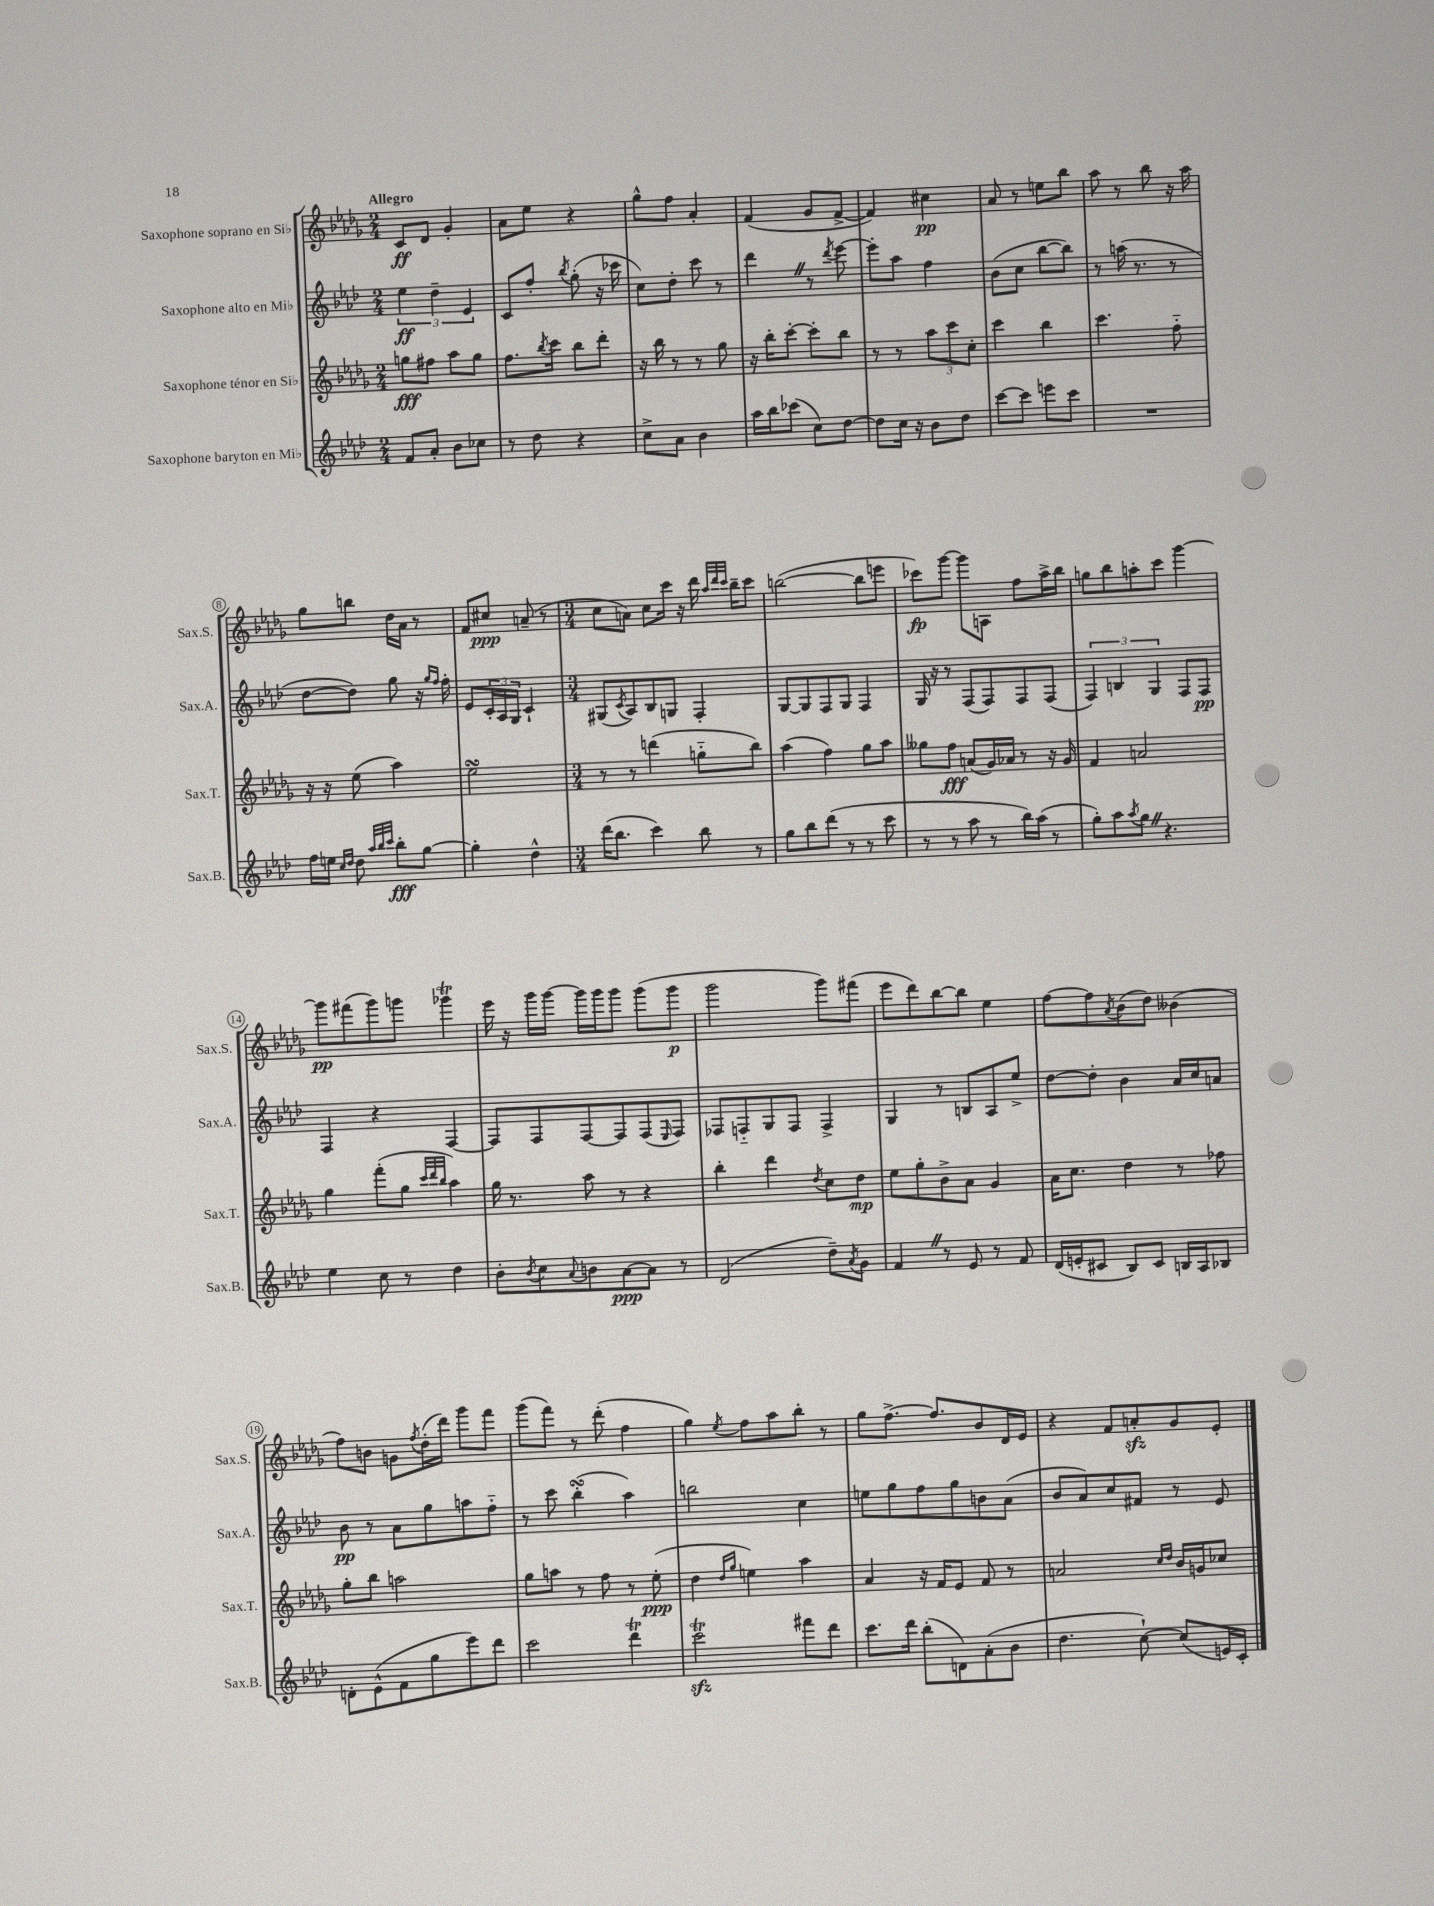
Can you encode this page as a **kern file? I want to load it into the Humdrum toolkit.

**kern	**dynam	**kern	**dynam	**kern	**dynam	**kern	**dynam
*part4	*part4	*part3	*part3	*part2	*part2	*part1	*part1
*staff4	*staff4	*staff3	*staff3	*staff2	*staff2	*staff1	*staff1
*I"Saxophone baryton en Mi♭	*	*I"Saxophone ténor en Si♭	*	*I"Saxophone alto en Mi♭	*	*I"Saxophone soprano en Si♭	*
*I'Sax.B.	*	*I'Sax.T.	*	*I'Sax.A.	*	*I'Sax.S.	*
*clefG2	*	*clefG2	*	*clefG2	*	*clefG2	*
*k[b-e-a-d-]	*	*k[b-e-a-d-g-]	*	*k[b-e-a-d-]	*	*k[b-e-a-d-g-]	*
*M2/4	*	*M2/4	*	*M2/4	*	*M2/4	*
=1	=1	=1	=1	=1	=1	=1	=1
!	!	!	!	!	!	!LO:TX:a:B:t=Allegro	!
8f/L	.	8ggn\L	fff	6ee-\	ff	8c/L	ff
8a-'/J	.	8ff#X\J	.	.	.	8d-/J	.
.	.	.	.	6dd-~\	.	.	.
8b-\L	.	8aa-\L	.	.	.	4g-'/	.
.	.	.	.	6e-/	.	.	.
8cc-X\J	.	8gg\J	.	.	.	.	.
=2	=2	=2	=2	=2	=2	=2	=2
8r	.	8.ff\L	.	8c/L	.	8a-\L	.
8dd-\	.	.	.	8ff'/J	.	8ee-\J	.
.	.	8qbb-/	.	.	.	.	.
.	.	16ccc\Jk	.	.	.	.	.
.	.	.	.	8qbb-/	.	.	.
4r	.	8bb-\L	.	(8gg'\	.	4r	.
.	.	8ddd-'\J	.	16r	.	.	.
.	.	.	.	16ccc-X\	.	.	.
=3	=3	=3	=3	=3	=3	=3	=3
8cc^\L	.	16r	.	8cc\L)	.	8gg-^^\L	.
.	.	16bb-\	.	.	.	.	.
8a-\J	.	8r	.	8dd-'\J	.	8ff\J	.
4b-\	.	8r	.	8ccc\	.	4a-'/	.
.	.	8gg-\	.	8r	.	.	.
=4	=4	=4	=4	=4	=4	=4	=4
16aa-\LL	.	16r	.	4ddd-Z\	.	(4f/	.
16bb-\J	.	16bb-'\KL	.	.	.	.	.
(8ccc-X\J	.	[8ccc'\J	.	.	.	.	.
8cc\L)	.	8ccc'\L]	.	8r	.	8g-/L	.
.	.	.	.	8qddd-/	.	.	.
[8dd-\J	.	8bb-\J	.	[8eee-\	.	[8f^/J	.
=5	=5	=5	=5	=5	=5	=5	=5
8dd-\L]	.	8r	.	8eee-'\L]	.	4f/])	.
16cc\Jk	.	8r	.	8aa-\J	.	.	.
16r	.	.	.	.	.	.	.
8b-\L	.	12aa-\L	.	4ff\	.	4cc#X\	pp
.	.	12ccc\	.	.	.	.	.
8dd-\J	.	.	.	.	.	.	.
.	.	12cc'\J	.	.	.	.	.
=6	=6	=6	=6	=6	=6	=6	=6
[8ccc\L	.	4ccc\	.	(8b-\L	.	8a-/	.
8ccc\J]	.	.	.	8cc\J	.	8r	.
8eeen\L	.	4bb-\	.	[8bb-\L	.	8een\L	.
8ccc\J	.	.	.	8bb-\J])	.	8bb-\J	.
=7	=7	=7	=7	=7	=7	=7	=7
2r	.	4.ccc\	.	8r	.	8aa-\	.
.	.	.	.	(16aan\	.	8r	.
.	.	.	.	8.r	.	.	.
.	.	.	.	.	.	8bb-\	.
.	.	8ff\	.	8r	.	16r	.
.	.	.	.	.	.	16aa-\	.
!!LO:LB:g=z
=8	=8	=8	=8	=8	=8	=8	=8
16ff\LL	.	16r	.	[8dd-\L	.	8gg-\L	.
16een\JJ	.	16r	.	.	.	.	.
16qqcc/LL	.	.	.	.	.	.	.
16qqdd-/JJ	.	.	.	.	.	.	.
8dd-\	.	(8ee-\	.	8dd-\J])	.	8bbn\J	.
32qqaa-/LLL	.	.	.	.	.	.	.
32qqbb-/	.	.	.	.	.	.	.
32qqccc/JJJ	.	.	.	.	.	.	.
8bb-'\L	fff	4aa-\)	.	8gg\	.	16dd-\LL	.
.	.	.	.	.	.	16a-\JJ	.
[8gg\J	.	.	.	16r	.	8r	.
.	.	.	.	16qqgg/LL	.	.	.
.	.	.	.	16qqff/JJ	.	.	.
.	.	.	.	16ff'\	.	.	.
=9	=9	=9	=9	=9	=9	=9	=9
4gg'\]	.	2ee-sSSS\	.	8e-/L	.	8f/L	.
.	.	.	.	24c'/L	.	8cc#X/J	ppp
.	.	.	.	24A-/	.	.	.
.	.	.	.	24G/JJ	.	.	.
4dd-^^\	.	.	.	4c`/	.	(8an~/	.
.	.	.	.	.	.	8r	.
=10	=10	=10	=10	=10	=10	=10	=10
*M3/4	*	*M3/4	*	*M3/4	*	*M3/4	*
(16ddd-\KL	.	8r	.	(8G#X/L	.	8cc\L	.
8.bb-\J	.	.	.	.	.	.	.
.	.	.	.	8qc/	.	.	.
.	.	8r	.	8A-/)	.	8an\J)	.
4ccc\)	.	(4dddn\	.	8B-/	.	8cc\L	.
.	.	.	.	8Gn/J	.	16ccc\Jk	.
.	.	.	.	.	.	16r	.
8bb-\	.	8ggn\L	.	4F'/	.	16ddd-\	.
.	.	.	.	.	.	32qqaa-/LLL	.
.	.	.	.	.	.	32qqddd-/	.
.	.	.	.	.	.	32qqccc/JJJ	.
.	.	.	.	.	.	16bb-~\KL	.
8r	.	8bb-\J)	.	.	.	8ccc\J	.
=11	=11	=11	=11	=11	=11	=11	=11
8gg\L	.	(4aa-\	.	[8G/L	.	([2bbn\	.
8bb-\	.	.	.	8G/]	.	.	.
(8ddd-\J	.	4ff\)	.	8F/	.	.	.
8r	.	.	.	8G/J	.	.	.
8r	.	8gg-\L	.	4F/	.	8bb\L]	.
8ccc\	.	8aa-\J	.	.	.	8eeen\J	.
=12	=12	=12	=12	=12	=12	=12	=12
8r	.	8gg--X\L	.	16G/	.	8ccc-X\L)	fp
.	.	.	.	16r	.	.	.
8r	.	8ff\J	fff	8r	.	[8ggg-\J	.
8aa-\	.	(8an/L	.	(8F/L	.	8ggg-\L]	.
8r	.	16g-/L)	.	8F/)	.	8An\J	.
.	.	16a-X/JJ	.	.	.	.	.
16bb-\LL)	.	8r	.	8F/	.	8ff\L	.
(16aa-\JJ	.	.	.	.	.	.	.
8r	.	16r	.	(8F/J	.	16aa-^\L	.
.	.	16g-/	.	.	.	16bb-\JJ	.
=13	=13	=13	=13	=13	=13	=13	=13
8gg'\L)	.	4f/	.	6F/)	.	8ggn\L	.
8aa-\	.	.	.	.	.	8bb-\	.
.	.	.	.	6Bn/	.	.	.
8qaa-/	.	.	.	.	.	.	.
8ggZ\J	.	2an/	.	.	.	8aan'\	.
.	.	.	.	6G/	.	.	.
4.r	.	.	.	.	.	8ccc\J	.
.	.	.	.	8F/L	.	[4ggg-\	.
.	.	.	.	8F/J	pp	.	.
!!LO:LB:g=z
=14	=14	=14	=14	=14	=14	=14	=14
4ee-\	.	4gg-\	.	4F/	.	8ggg-\L]	pp
.	.	.	.	.	.	(8fff#X\	.
8cc\	.	(8fff'\L	.	4r	.	8ggg-\)	.
8r	.	8gg-\J	.	.	.	8gggn\J	.
.	.	32qqccc/LLL	.	.	.	.	.
.	.	32qqddd-/	.	.	.	.	.
.	.	32qqbb-/JJJ	.	.	.	.	.
4dd-\	.	4aa-\)	.	[4F/	.	4ggg-XT\	.
=15	=15	=15	=15	=15	=15	=15	=15
8b-'\L	.	16gg-\	.	8F/L]	.	16eee-\	.
.	.	8.r	.	.	.	16r	.
8qb-/	.	.	.	.	.	.	.
8cc\	.	.	.	8F/	.	16ggg-\LL	.
.	.	.	.	.	.	[16ggg-\JJ	.
8qqa-/	.	.	.	.	.	.	.
8bn\	.	8aa-\	.	[8F/	.	16ggg-\LL]	.
.	.	.	.	.	.	16ggg-\J	.
[8a-\	ppp	8r	.	8F/]	.	8ggg-\J	.
8a-\J]	.	4r	.	(8F/	.	(8ggg-\L	.
.	.	.	.	16qqE-/	.	.	.
8r	.	.	.	8F/J)	.	8ggg-\J	p
=16	=16	=16	=16	=16	=16	=16	=16
(2d-/	.	4bb-'\	.	8F-X/L	.	2ggg-\	.
.	.	.	.	8Fn/	.	.	.
.	.	4ddd-\	.	8G/	.	.	.
.	.	.	.	8F/J	.	.	.
.	.	8qdd-/	.	.	.	.	.
8dd-~\L)	.	8cc\L	.	4F^/	.	8ggg-\L)	.
8qa-/	.	.	.	.	.	.	.
8g\J	.	8dd-\J	mp	.	.	(8fff#X\J	.
=17	=17	=17	=17	=17	=17	=17	=17
4fZ/	.	8ee-\L	.	4G/	.	8eee-\L	.
.	.	8gg-'\	.	.	.	8ddd-\)	.
8r	.	8b-^\	.	8r	.	[8bb-\	.
8e-/	.	8a-\J	.	8Bn/L	.	8bb-\J]	.
8r	.	4g-/	.	8A-/	.	4ee-\	.
8f/	.	.	.	8ee-^/J	.	.	.
=18	=18	=18	=18	=18	=18	=18	=18
(16d-/LL	.	16a-\KL	.	[8dd-\L	.	[8ff\L	.
16en'/J	.	8.cc\J	.	.	.	.	.
8c#X/J	.	.	.	8dd-'\J]	.	8ff\]	.
.	.	.	.	.	.	8qa-/	.
8B-/L)	.	4dd-\	.	4b-\	.	(8b-\	.
8c#/J	.	.	.	.	.	8dd-\J)	.
16Bn/LL	.	8r	.	16a-/LL	.	(4b--X\	.
16A-/J	.	.	.	16cc/J	.	.	.
8B-X/J	.	8ff-X\	.	8an/J	.	.	.
!!LO:LB:g=z
=19	=19	=19	=19	=19	=19	=19	=19
8dn'\L	.	8gg-'\L	.	8b-\	pp	8ff\L)	.
(8e-^^\	.	8bb-\J	.	8r	.	8bn\J	.
8f\	.	2aan\	.	8a-\L	.	8gn\L	.
.	.	.	.	.	.	8qff/	.
8gg\	.	.	.	8gg\	.	(16dd-'\L	.
.	.	.	.	.	.	16ddd-\JJ)	.
8eee-\)	.	.	.	8aan\	.	8ggg-\L	.
8ddd-\J	.	.	.	8ff\J	.	8fff\J	.
=20	=20	=20	=20	=20	=20	=20	=20
2ccc\	.	8gg-\L	.	8r	.	(8ggg-\L	.
.	.	8aan\J	.	8ccc\	.	8fff\J)	.
.	.	8r	.	(4bb-sSSS'\	.	8r	.
.	.	8ff\	.	.	.	(8ddd-'\	.
4ddd-T\	.	8r	.	4aa-\)	.	4ff\	.
.	.	(8ee-'\	ppp	.	.	.	.
=21	=21	=21	=21	=21	=21	=21	=21
2ccczzt\	.	4dd-\	.	2bbn\	.	4gg-\)	.
.	.	16qqdd-/LL	.	.	.	.	.
.	.	16qqgg-/JJ	.	.	.	8qee-/	.
.	.	4een\)	.	.	.	8ff\L	.
.	.	.	.	.	.	8aa-\	.
8fff#X\L	.	4aa-\	.	4cc\	.	8bb-'\J	.
8ddd-\J	.	.	.	.	.	8r	.
=22	=22	=22	=22	=22	=22	=22	=22
8.ccc\L	.	4a-/	.	8een\L	.	8gg-\L	.
.	.	.	.	8gg\	.	[8.ff^\J	.
16ddd-\Jk	.	.	.	.	.	.	.
(8bb-'\L	.	16r	.	8ff\	.	.	.
.	.	16f/KL	.	.	.	8.ff/L]	.
8dn\)	.	8e-/J	.	8gg\	.	.	.
(8a-'\	.	8f/	.	8bn\	.	8b-/	.
8b-\J	.	8r	.	(8a-\J	.	16d-/L	.
.	.	.	.	.	.	16e-/JJ	.
=23	=23	=23	=23	=23	=23	=23	=23
4.dd-\	.	2an/	.	8b-/L	.	4r	.
.	.	.	.	8a-/)	.	.	.
.	.	.	.	8cc/	.	8f/L	.
[8cc`\)	.	.	.	8f#X/J	.	8anzz'/	.
.	.	16qqcc/LL	.	.	.	.	.
.	.	16qqdd-/JJ	.	.	.	.	.
(8cc/L]	.	16b-/LL	.	8r	.	8g-/	.
.	.	16gn/J	.	.	.	.	.
16en/L)	.	8cc-X/J	.	8e-/	.	8e-'/J	.
16c'/JJ	.	.	.	.	.	.	.
==	==	==	==	==	==	==	==
*-	*-	*-	*-	*-	*-	*-	*-
